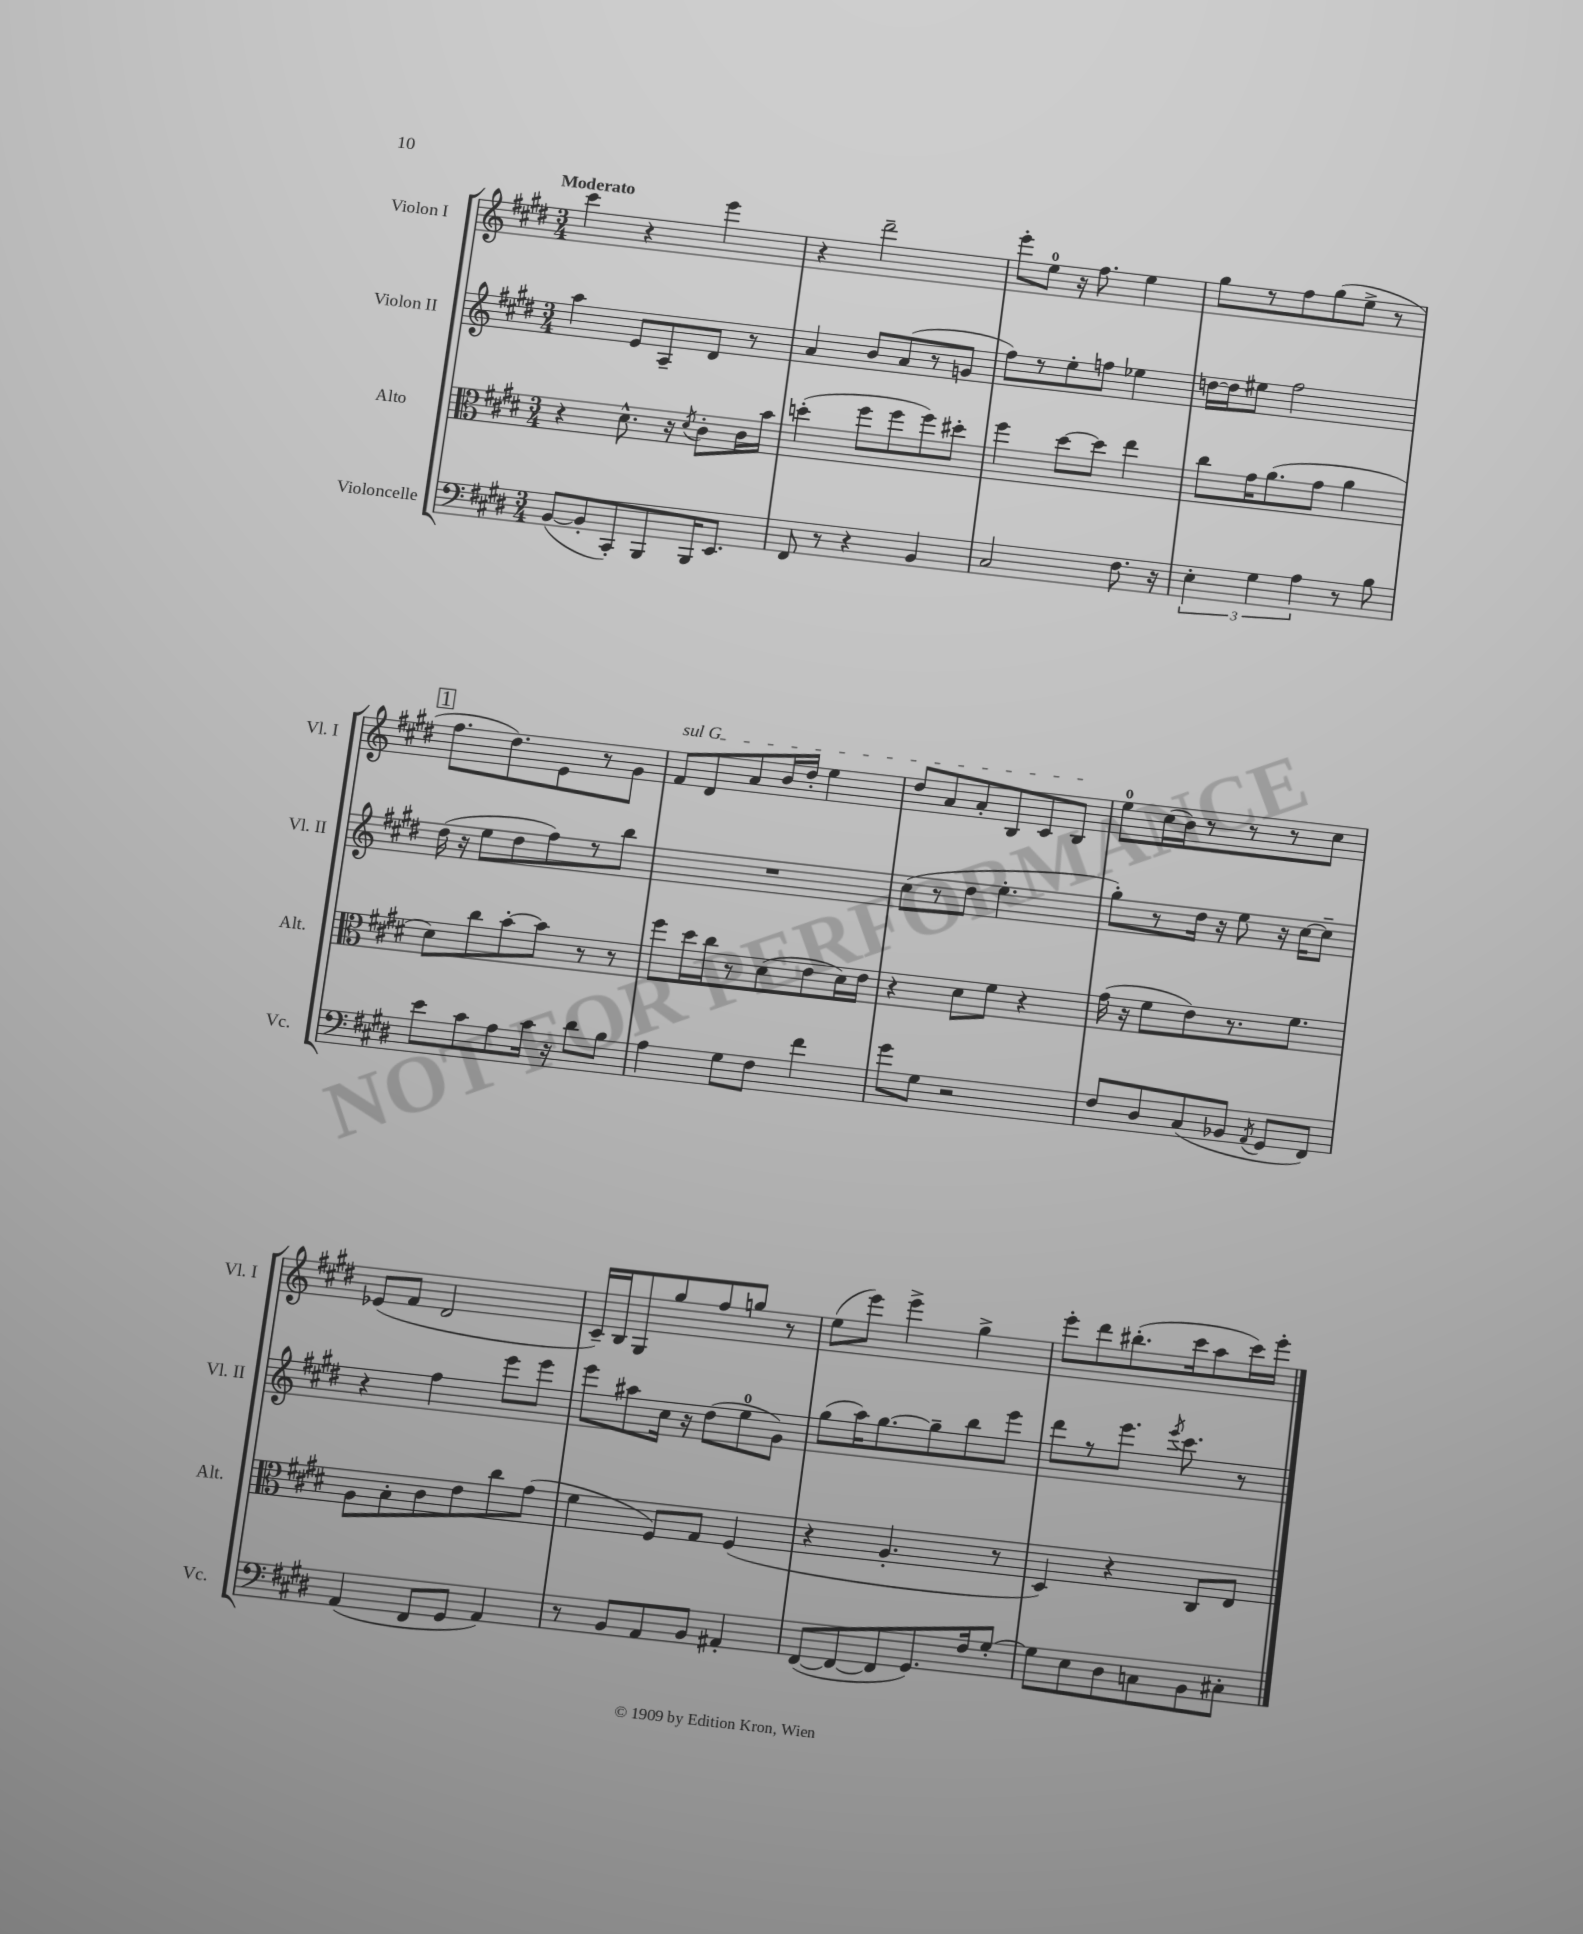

**kern	**kern	**kern	**kern
*staff4	*staff3	*staff2	*staff1
*clefF4	*clefC3	*clefG2	*clefG2
*k[f#c#g#d#]	*k[f#c#g#d#]	*k[f#c#g#d#]	*k[f#c#g#d#]
*M3/4	*M3/4	*M3/4	*M3/4
([8BB	4r	4aa	4ccc#
8BB']	.	.	.
8CC#')	8.d#^^	8e	4r
8BBB	.	8A~	.
.	16r	.	.
.	8qd#	.	.
16BBB	8c#'	8d#	4eee
8.EE	.	.	.
.	16c#	8r	.
.	16b	.	.
=	=	=	=
8FF#	(4dd'	4a	4r
8r	.	.	.
4r	8ff#	8b	2ddd#~
.	8ff#	(8a	.
4BB	8ff#)	8r	.
.	8dd#'	8g	.
=	=	=	=
2C#	4ff#	8ff#)	8eee'
.	.	8r	8ee
.	[8dd#	8ee'	16r
.	.	.	8.ff#
.	8dd#]	8ff	.
8.F#	4ee	4ee-	4ee
16r	.	.	.
=	=	=	=
6E'	8cc#	[16dd	8gg#
.	.	16dd]	.
.	16g#	8ee#	8r
6G#	.	.	.
.	(8.a	.	.
.	.	2ff#	8ff#
6A	.	.	.
.	8g#	.	(8gg#
8r	4a	.	8ee^
8B	.	.	8r
=	=	=	=
8e	8d#)	(16dd#	8.ff#
.	.	16r	.
8c#	8cc#	8ee	.
.	.	.	8.dd#)
8A	[8b'	8dd#	.
16c#	8b]	8ff#)	8e
16r	.	.	.
8d#	8r	8r	8r
8B	8r	8bb	8g#
=	=	=	=
4A	8ff#	2.r	8f#
.	16dd#	.	8d#
.	16cc#	.	.
8G#	8r	.	8a
8F#	(8d#	.	16b
.	.	.	16dd#'
4f#	8e	.	4ee
.	16d#)	.	.
.	16e	.	.
=	=	=	=
8g#	4r	(8cc#	8dd#
8G#	.	8r	8a
2r	8d#	8dd#	8a'
.	8f#	4.ee'	8B
.	4r	.	8c#
.	.	.	8B
=	=	=	=
8F#	(16g#	8gg#')	8ee
.	16r	.	.
8D#	8f#	8r	(16cc#
.	.	.	16b)
(8C#	8e)	16dd#	8r
.	.	16r	.
8BB-	8.r	8ee	8r
8qAA	.	.	.
8GG#	.	16r	8r
.	8.f#	[16cc#	.
8FF#)	.	8cc#~]	8cc#
=	=	=	=
(4AA	8A	4r	(8e-
.	8B'	.	8f#
8FF#	8c#	4ff#	2d#
8GG#	8e	.	.
4AA)	8cc#	8eee	.
.	(8g#	8eee	.
=	=	=	=
8r	4f#	8eee	16c#~)
.	.	.	16B
8BB	.	8aa#	8G#
8AA	8F#)	16cc#	8gg#
.	.	16r	.
8BB	8G#	(8dd#	8ff#
4AA#'	(4F#	8ee	8gg
.	.	8g#)	8r
=	=	=	=
([8FF#	4r	(8gg#	(8ee
8FF#_	.	16aa)	8eee)
.	.	[8.gg#	.
8FF#]	4.A'	.	4eee^
8.GG#)	.	8gg#~]	.
.	.	8bb	4gg#^
16F#	.	.	.
[8G#'	8r	8eee	.
=	=	=	=
8G#]	4D#)	8ddd#	8eee'
8E	.	8r	8ddd#
8D#	4r	8.eee	(8.bb#'
8C	.	.	.
.	.	8qeee	.
.	.	8.ccc#	16ccc#
8BB	8C#	.	8aa
8C#'	8E	8r	16ccc#)
.	.	.	16eee'
==	==	==	==
*-	*-	*-	*-
